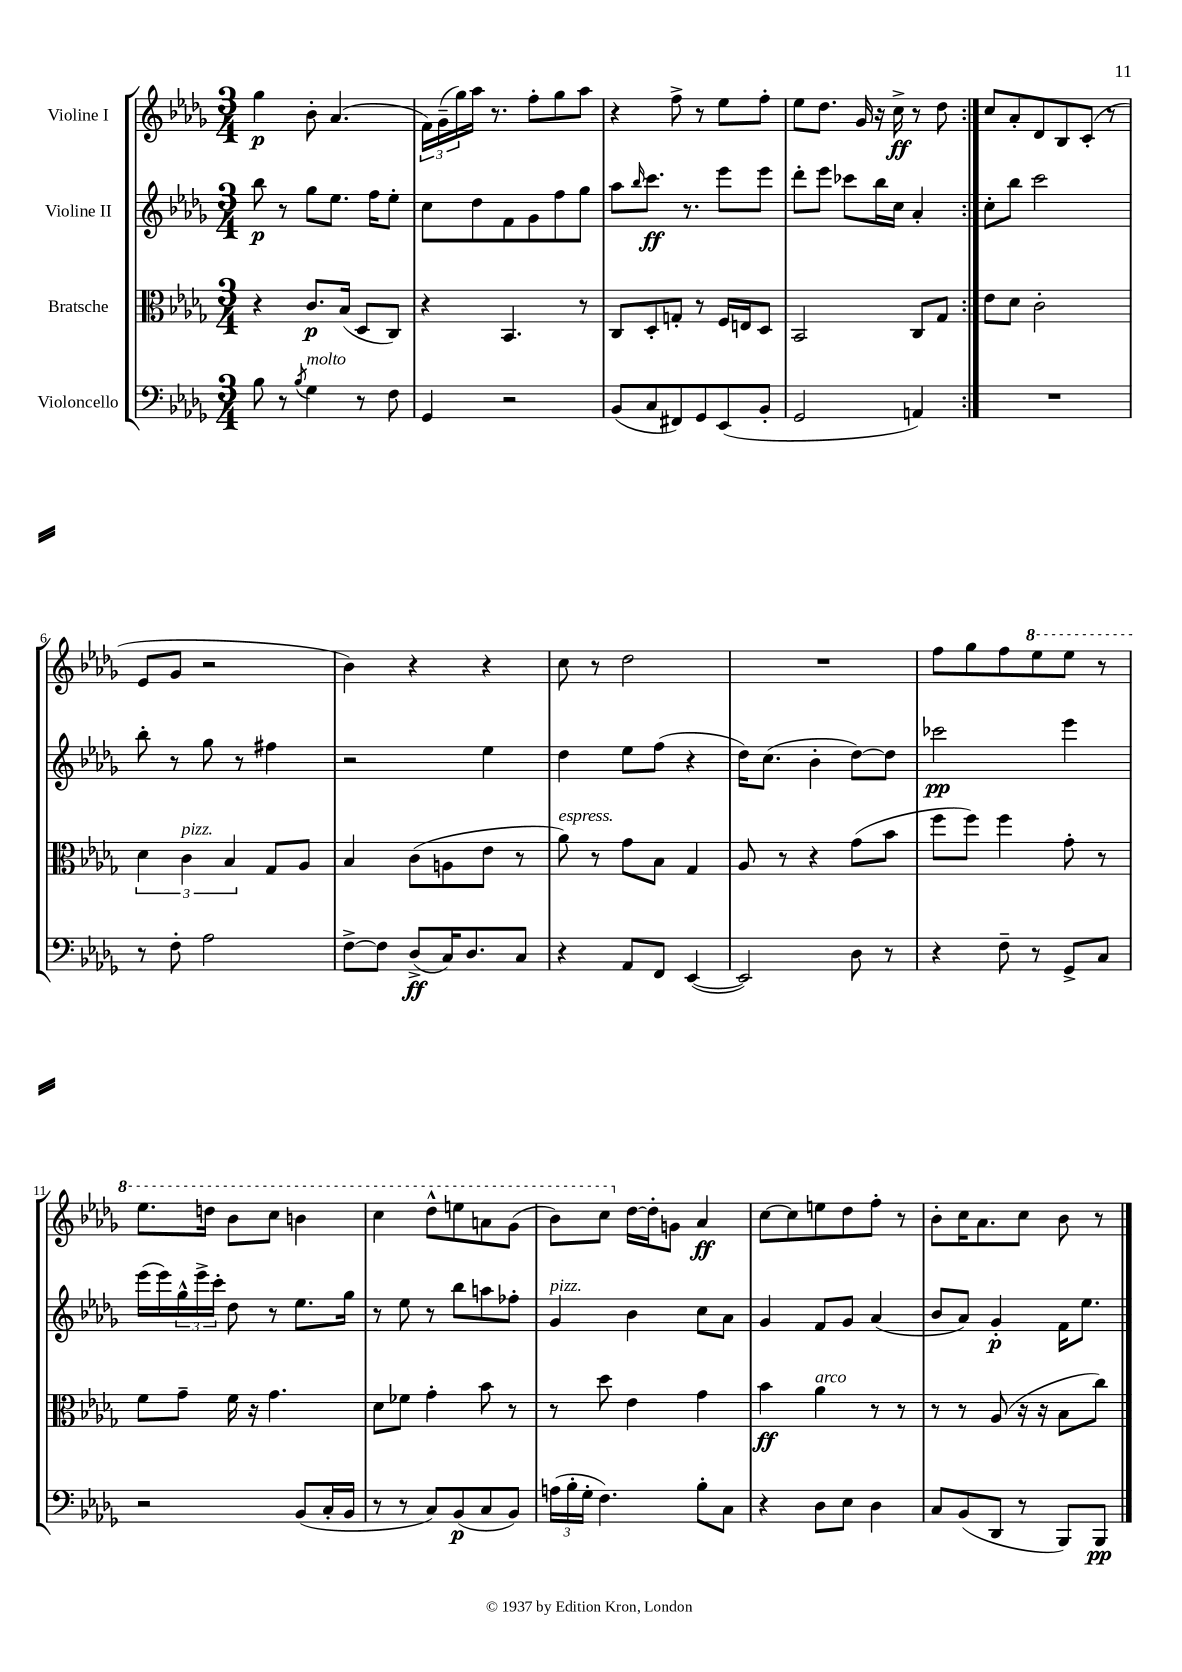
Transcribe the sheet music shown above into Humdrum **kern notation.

**kern	**kern	**kern	**kern
*staff4	*staff3	*staff2	*staff1
*clefF4	*clefC3	*clefG2	*clefG2
*k[b-e-a-d-g-]	*k[b-e-a-d-g-]	*k[b-e-a-d-g-]	*k[b-e-a-d-g-]
*M3/4	*M3/4	*M3/4	*M3/4
8B-	4r	8bb-	4gg-
8r	.	8r	.
8qB-	.	.	.
4G-	8.c	8gg-	8b-'
.	.	8.ee-	(4.a-
.	(16B-	.	.
8r	8D-	.	.
.	.	16ff	.
8F	8C)	8ee-'	.
=	=	=	=
4GG-	4r	8cc	24f)
.	.	.	(24g-~
.	.	.	24gg-)
.	.	8dd-	16aa-
.	.	.	8.r
2r	4.BB-	8f	.
.	.	8g-	8ff'
.	.	8ff	8gg-
.	8r	8gg-	8aa-
=	=	=	=
(8BB-	8C	8aa-	4r
.	.	16qqbb-	.
8C	8D-'	8.ccc	.
8FF#)	8G'	.	8ff^
.	.	8.r	.
8GG-	8r	.	8r
(8EE-	16F	8eee-	8ee-
.	16E	.	.
8BB-'	8D-	8eee-	8ff'
=	=	=	=
2GG-	2BB-	8ddd-'	8ee-
.	.	8eee-	8.dd-
.	.	8ccc-	.
.	.	.	16g-
.	.	16bb-	16r
.	.	16cc	16cc^
4AA)	8C	4a-'	8r
.	8G-	.	8dd-
=:|!	=:|!	=:|!	=:|!
2.r	8e-	8cc'	8cc
.	8d-	8bb-	8a-'
.	2c'	2ccc	8d-
.	.	.	8B-
.	.	.	(8c'
.	.	.	8r
=	=	=	=
8r	6d-	8bb-'	8e-
8F'	.	8r	8g-
.	6c	.	.
2A-	.	8gg-	2r
.	6B-	.	.
.	.	8r	.
.	8G-	4ff#	.
.	8A-	.	.
=	=	=	=
[8F^	4B-	2r	4b-)
8F]	.	.	.
(8D-^	(8c	.	4r
16C)	8A	.	.
8.D-	.	.	.
.	8e-	4ee-	4r
8C	8r	.	.
=	=	=	=
4r	8a-)	4dd-	8cc
.	8r	.	8r
8AA-	8g-	8ee-	2dd-
8FF	8B-	(8ff	.
([4EE-	4G-	4r	.
=	=	=	=
2EE-])	8A-	16dd-)	2.r
.	.	(8.cc	.
.	8r	.	.
.	4r	4b-'	.
8D-	(8g-	[8dd-)	.
8r	8b-	8dd-]	.
=	=	=	=
4r	8ff	2ccc-	8ff
.	8ff)	.	8gg-
8F~	4ff	.	8ff
8r	.	.	8eee-
8GG-^	8g-'	4eee-	8eee-
8C	8r	.	8r
=	=	=	=
2r	8f	(16eee-	8.eee-
.	.	16eee-)	.
.	8g-~	24gg-^^	.
.	.	24eee-^	.
.	.	.	16ddd
.	.	24ccc'	.
.	16f	8dd-	8bb-
.	16r	.	.
.	4.g-	8r	8ccc
(8BB-	.	8.ee-	4bb
16C'	.	.	.
16BB-	.	16gg-	.
=	=	=	=
8r	8d-	8r	4ccc
8r	8f-	8ee-	.
8C)	4g-'	8r	8ddd-^^
(8BB-	.	8bb-	8eee
8C	8b-	8aa	8aa
8BB-)	8r	8ff-'	(8gg-
=	=	=	=
(24A	8r	4g-	8bb-)
24B-'	.	.	.
24G-'	.	.	.
4.F)	8dd-	.	8ccc
.	4e-	4b-	[16dd-
.	.	.	16dd-']
.	.	.	8g
8B-'	4g-	8cc	4a-
8C	.	8a-	.
=	=	=	=
4r	4b-	4g-	[8cc
.	.	.	8cc]
8D-	4a-	8f	8ee
8E-	.	8g-	8dd-
4D-	8r	(4a-	8ff'
.	8r	.	8r
=	=	=	=
8C	8r	8b-	8b-'
(8BB-	8r	8a-)	16cc
.	.	.	8.a-
8DD-	(8A-	4g-'	.
8r	16r	.	8cc
.	16r	.	.
8BBB-)	8B-	16f	8b-
.	.	8.ee-	.
8BBB-	8cc)	.	8r
==	==	==	==
*-	*-	*-	*-
